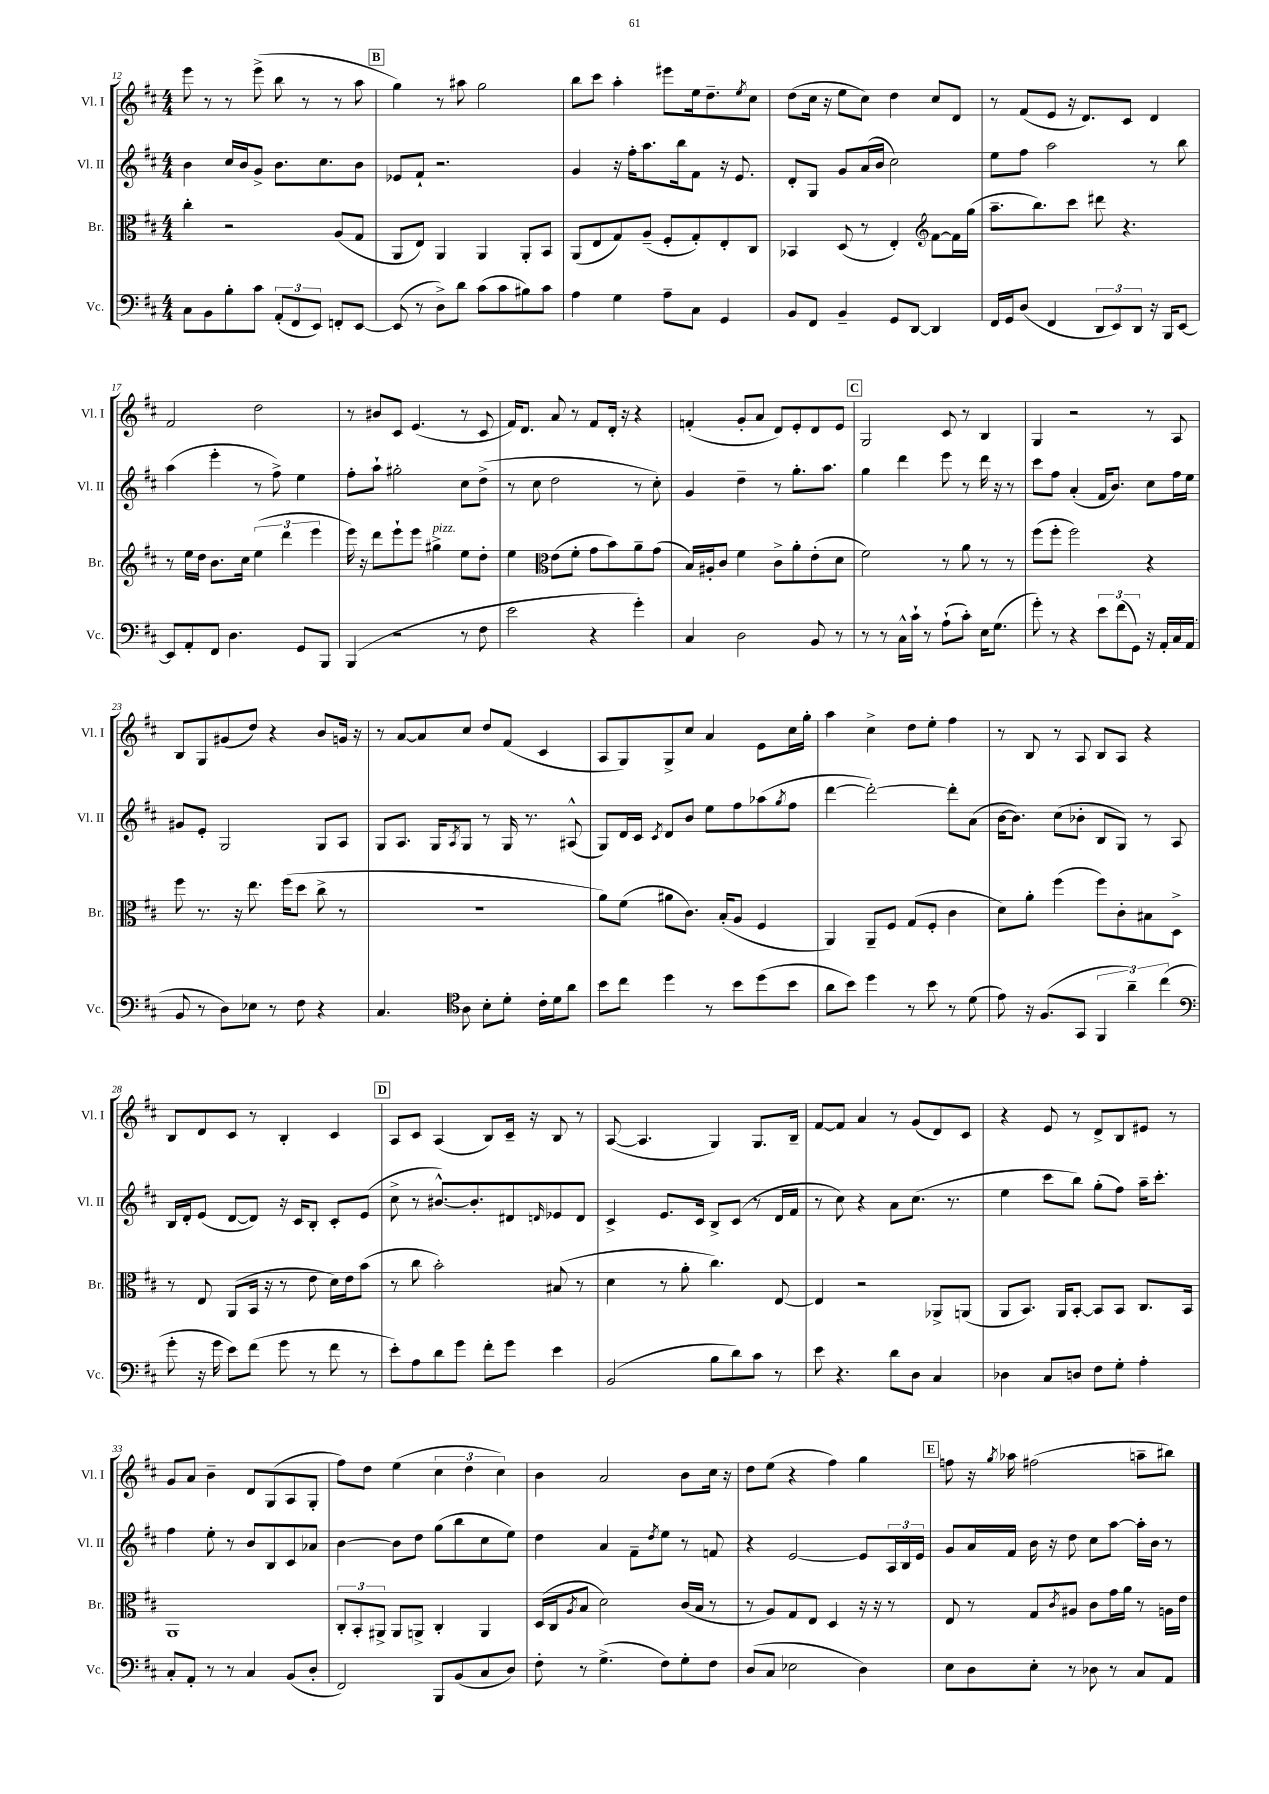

**kern	**kern	**kern	**kern
*part4	*part3	*part2	*part1
*staff4	*staff3	*staff2	*staff1
*I"Vc.	*I"Br.	*I"Vl. II	*I"Vl. I
*I'Vc.	*I'Br.	*I'Vl. II	*I'Vl. I
*clefF4	*clefC3	*clefG2	*clefG2
*k[f#c#]	*k[f#c#]	*k[f#c#]	*k[f#c#]
*M4/4	*M4/4	*M4/4	*M4/4
=12	=12	=12	=12
8C#\L	4cc#'\	4b\	8eee\
8BB\	.	.	8r
8B'\	2r	16cc#/LL	8r
.	.	16b/J	.
8c#\J	.	8g^/J	(8eee^\
(12AA'/L	.	8.b\L	8bb\
12FF#/	.	.	.
.	.	.	8r
12EE/J)	.	.	.
.	.	8.cc#\	.
8FFn'/L	(8A/L	.	8r
[8EE/J	8G/J	8b\J	8aa\
!!LO:REH:place=s1:t=B
=13	=13	=13	=13
(8EE/]	8AA/L	8e-X/L	4gg\)
8r	8E/J)	8f#`/J	.
8D^\L)	4AA/	2.r	8r
8d\J	.	.	8aa#X\
(8c#\L	4AA/	.	2gg\
8c#\	.	.	.
8B#X\)	8AA'/L	.	.
8c#\J	8BB/J	.	.
=14	=14	=14	=14
4A\	(8AA/L	4g/	8bb\L
.	8E/	.	8ccc#\J
4G\	8G/)	16r	4aa'\
.	.	16ff#'\KL	.
.	(8A~/J	8.aa\	.
8A~\L	8F#'/L	.	8eee#X\L
.	.	16bb\k	.
8C#\J	8G'/)	8f#\J	16ee\k
.	.	.	8.dd~\
4GG/	8E'/	16r	.
.	.	8.e/	.
.	.	.	8qee/
.	8C#/J	.	8cc#\J
=15	=15	=15	=15
8BB/L	4BB-X/	8d'/L	(8dd\L
8FF#/J	.	8G/J	16cc#\Jk
.	.	.	16r
4BB~/	(8D/	8g/L	8ee\L
.	8r	(16a/L	8cc#\J)
.	.	16b/JJ	.
8GG/L	4E'/)	2cc#\)	4dd\
[8DD/J	.	.	.
*	*clefG2	*	*
4DD/]	[8f#\L	.	8cc#/L
.	16f#\L]	.	8d/J
.	(16gg\JJ	.	.
=16	=16	=16	=16
16FF#/LL	8.aa~\L	8ee\L	8r
16GG/J	.	.	.
(8D/J	.	8ff#\J	(8f#/L
.	8.bb\)	.	.
4FF#/	.	2aa\	8e/J
.	8ccc#\J	.	16r
.	.	.	8.d/L)
12DD/L	8ddd#X\	.	.
12EE/)	.	.	.
.	4.r	.	8c#/J
12DD/J	.	.	.
16r	.	8r	4d/
16BBB/KL	.	.	.
[8EE/J	.	8bb\	.
!!LO:LB:g=z
=17	=17	=17	=17
8EE/L]	8r	(4aa\	2f#/
8AA'/	16ee\LL	.	.
.	16dd\JJ	.	.
8FF#/J	8.b\L	4eee'\	.
4.D\	.	.	.
.	16cc#\Jk	.	.
.	(6ee\	8r	2dd\
.	.	8ff#^\)	.
.	6ddd\	.	.
8GG/L	.	4ee\	.
.	6eee\	.	.
8BBB/J	.	.	.
=18	=18	=18	=18
(4BBB/	16eee\)	8ff#'\L	8r
.	16r	.	.
.	8ddd\L	8aa`\J	8b#X/L
2r	8eee`\	2gg#X'\	8c#/J
.	8eee\J	.	(4.e/
!	!LO:TX:a:i:t=pizz.	!	!
.	4gg#X^\	.	.
8r	8ee\L	8cc#\L	8r
8F#\	8dd'\J	(8dd^\J	8c#/
=19	=19	=19	=19
2e\	4ee\	8r	16f#/KL)
.	.	.	8.d/J
.	.	8cc#\	.
*	*clefC3	*	*
.	(8e\L	2dd\	8a/
.	8f#'\J	.	8r
4r	8g\L	.	8f#/L
.	8b\)	.	16d'/Jk
.	.	.	16r
4g'\)	8a~\	8r	4r
.	(8g\J	8cc#'\)	.
=20	=20	=20	=20
4C#/	16B/LL)	4g/	(4fn'/
.	16A#X'/J	.	.
.	8c#/J	.	.
2D\	4f#\	4dd~\	8g'/L
.	.	.	8a/J
.	8c#^\L	8r	8d/L)
.	8a'\	8.gg'\L	8e'/
8BB/	(8e'\	.	8d/
.	.	8.aa\J	.
8r	8d\J	.	8e/J
!!LO:REH:place=s1:t=C
=21	=21	=21	=21
8r	2f#\)	4gg\	2G/
8r	.	.	.
16C#^^\LL	.	4ddd\	.
16c#`\JJ	.	.	.
8r	.	.	.
(8A`\L	8r	8eee\	8c#/
8c#'\J)	8a\	8r	8r
16E\KL	8r	16ddd\	4B/
(8.G\J	.	16r	.
.	8r	8r	.
=22	=22	=22	=22
8g'\)	(8ff#\L	8ccc#\L	4G/
8r	8ff#'\J	8ff#\J	.
4r	2ff#\)	(4a'/	2r
12e\L	.	16f#/KL	.
.	.	8.b/J)	.
(12f#\	.	.	.
12GG\J)	.	.	.
16r	4r	8cc#\L	8r
16AA'/LL	.	.	.
16C#/	.	16ff#\L	8A/
(16AA/JJ	.	16ee\JJ	.
!!LO:LB:g=z
=23	=23	=23	=23
8BB/	8ff#\	8g#X/L	8B/L
8r	8.r	8e'/J	8G/
8D\L)	.	2G/	(8g#X/
.	16r	.	.
8E-X\J	8.ee\	.	8dd/J)
8r	.	.	4r
.	(16ff#\KL	.	.
8F#\	8dd\J	.	.
4r	8cc#^\	8G/L	8b/L
.	8r	8A/J	16gn/Jk
.	.	.	16r
=24	=24	=24	=24
4.C#/	1r	8G/L	8r
.	.	8.A/J	[8a/L
.	.	.	8a/]
.	.	16G/KL	.
*clefC4	*	*	*
.	.	8qA/	.
8A\	.	8G/J	8cc#/J
8B'\L	.	8r	8dd/L
8d'\J	.	16G/	(8f#/J
.	.	8.r	.
16c#'\LL	.	.	4c#/
16d\J	.	.	.
8a\J	.	(8A#X^^/	.
=25	=25	=25	=25
8b\L	8a\L)	8G/L)	8A/L
8cc#\J	(8f#\J	16d/L	8G/)
.	.	16c#/JJ	.
.	.	8qc#/	.
4dd\	8a#X\L	8d/L	8G^/
.	8.c#\J)	8b/J	8cc#/J
8r	.	8ee\L	4a/
.	(16B'/KL	.	.
8b\L	8A/J	8ff#\	.
(8dd\	4F#/	(8aa-X\	8e\L
.	.	8qgg/	.
8b\J	.	8ff#\J	16cc#\L
.	.	.	16gg'\JJ
=26	=26	=26	=26
8a\L	4AA/)	[4ddd\	4aa\
8b\J)	.	.	.
4dd\	8AA~/L	2ddd'\_)	4cc#^\
.	8F#/J	.	.
8r	(8G/L	.	8dd\L
8b\	8F#'/J	.	8ee'\J
8r	4c#\	8ddd'\L]	4ff#\
(8d\	.	(8a\J	.
=27	=27	=27	=27
8e\)	8d\L)	[16b\KL	8r
.	.	8.b\J])	.
16r	8a'\J	.	8B/
(8.F#/L	.	.	.
.	(4ff#\	(8cc#\L	8r
8GG/J	.	8b-X'\J	8A/
6FF#/	8ff#\L)	8B/L	8B/L
.	8c#'\	8G/J)	8A/J
6a~\)	.	.	.
.	8B#X\	8r	4r
(6cc#\	.	.	.
.	8D^\J	8A/	.
!!LO:LB:g=z
=28	=28	=28	=28
*clefF4	*	*	*
8g'\	8r	16B/LL	8B/L
.	.	16d'/J	.
16r	8E/	(8e/J	8d/
16g\	.	.	.
8e\L)	(8AA/L	[8d/L	8c#/J
(8f#\J	16BB/Jk	8d/J])	8r
.	16r	.	.
8g\	8r	16r	4B'/
.	.	16c#/KL	.
8r	8e\	8B'/J	.
8f#\	16d\LL)	8c#'/L	4c#/
.	16e\J	.	.
8r	(8b\J	(8e/J	.
!!LO:REH:place=s1:t=D
=29	=29	=29	=29
8e'\L)	8r	8cc#^\	8A/L
8A\	8cc#\	8r	8c#/J
8d\	2b'\)	[8.b#X^^/L)	(4A/
8g\J	.	.	.
.	.	8.b#'/]	.
8f#'\L	.	.	8B/L)
8g\J	.	8d#X/	16c#~/Jk
.	.	.	16r
.	.	16qqdn/	.
4e\	(8B#X/	8e-X/	8B/
.	8r	8d/J	8r
=30	=30	=30	=30
(2BB/	4d\	4c#^/	([8A/
.	.	.	4.A/]
.	8r	8.e/L	.
.	8a'\	.	.
.	.	16c#/Jk	.
8B\L	4.cc#\)	8B^/L	4G/)
8d\)	.	(8c#/J	.
8c#\J	.	8r	8.G/L
8r	[8E/	16d/LL	.
.	.	16f#/JJ	16B~/Jk
=31	=31	=31	=31
8e\	4E/]	8r	[8f#/L
4.r	.	8cc#\)	8f#/J]
.	2r	4r	4a/
8d\L	.	8a\L	8r
8D\J	.	(8.cc#\J	(8g/L
4C#/	8AA-X^/L	.	8d/)
.	.	8.r	.
.	(8AAn/J	.	8c#/J
=32	=32	=32	=32
4D-X\	8AA/L	4ee\	4r
.	8.BB/J)	.	.
8C#/L	.	8ccc#\L	8e/
.	16AA/KL	.	.
8Dn/J	[8BB'/J	8bb\J)	8r
8F#\L	8BB/L]	(8gg'\L	8d^/L
8G'\J	8BB/J	8ff#\J)	8B/
4A'\	8.C#/L	16aa~\KL	8e#X/J
.	.	8.ccc#'\J	.
.	.	.	8r
.	16BB/Jk	.	.
!!LO:LB:g=z
=33	=33	=33	=33
8C#'/L	1AA	4ff#\	8g/L
8AA'/J	.	.	8a/J
8r	.	8ee'\	4b~\
8r	.	8r	.
4C#/	.	8b/L	8d/L
.	.	8B/	(8G/
(8BB/L	.	8c#/	8A/
8D'/J	.	8a-X/J	8G'/J
=34	=34	=34	=34
2FF#/)	12C#'/L	[4b\	8ff#\L)
.	12BB'/	.	.
.	.	.	8dd\J
.	12AA#X^/J	.	.
.	8AA#/L	8b\L]	(4ee\
.	8AAn^/J	8dd\J	.
8BBB/L	4C#'/	(8gg\L	6cc#\
(8BB/	.	8bb\	.
.	.	.	6dd\
8C#/	4AA/	8cc#\	.
.	.	.	6cc#\)
8D/J)	.	8ee\J)	.
=35	=35	=35	=35
8F#'\	(16D/LL	4dd\	4b\
.	16C#/J	.	.
.	8qA/	.	.
8r	8B/J	.	.
(4.G^\	2d\)	4a/	2a/
.	.	8f#~\L	.
.	.	8qdd/	.
8F#\L)	.	8ee\J	.
8G'\	(16c#/LL	8r	8b\L
.	16B/JJ	.	.
8F#\J	8r	8fn/	16cc#\Jk
.	.	.	16r
=36	=36	=36	=36
(8D/L	8r	4r	8dd\L
8C#/J	8A/L)	.	(8ee\J
2E-X\	8G/	[2e/	4r
.	8E/J	.	.
.	4D/	.	4ff#\)
4D\)	16r	8e/L]	4gg\
.	16r	.	.
.	8r	24A/L	.
.	.	24B/	.
.	.	24e/JJ	.
!!LO:REH:place=s1:t=E
=37	=37	=37	=37
8E\L	8E/	8g/L	8ffn\
8D\	8r	16a/L	16r
.	.	.	8qgg/
.	.	16f#/JJ	16aa-X\
8E'\J	8G/L	16b\	(2ff#X\
.	.	16r	.
.	8qc#/	.	.
8r	8A#X/J	8dd\	.
8D-X\	8c#\L	8cc#\L	.
8r	16g\L	[8aa\J	.
.	16a\JJ	.	.
8C#/L	8r	16aa'\LL]	8aan~\L
.	.	16b\JJ	.
8AA/J	16An\LL	8r	8bb#X\J)
.	16e\JJ	.	.
==	==	==	==
*-	*-	*-	*-
